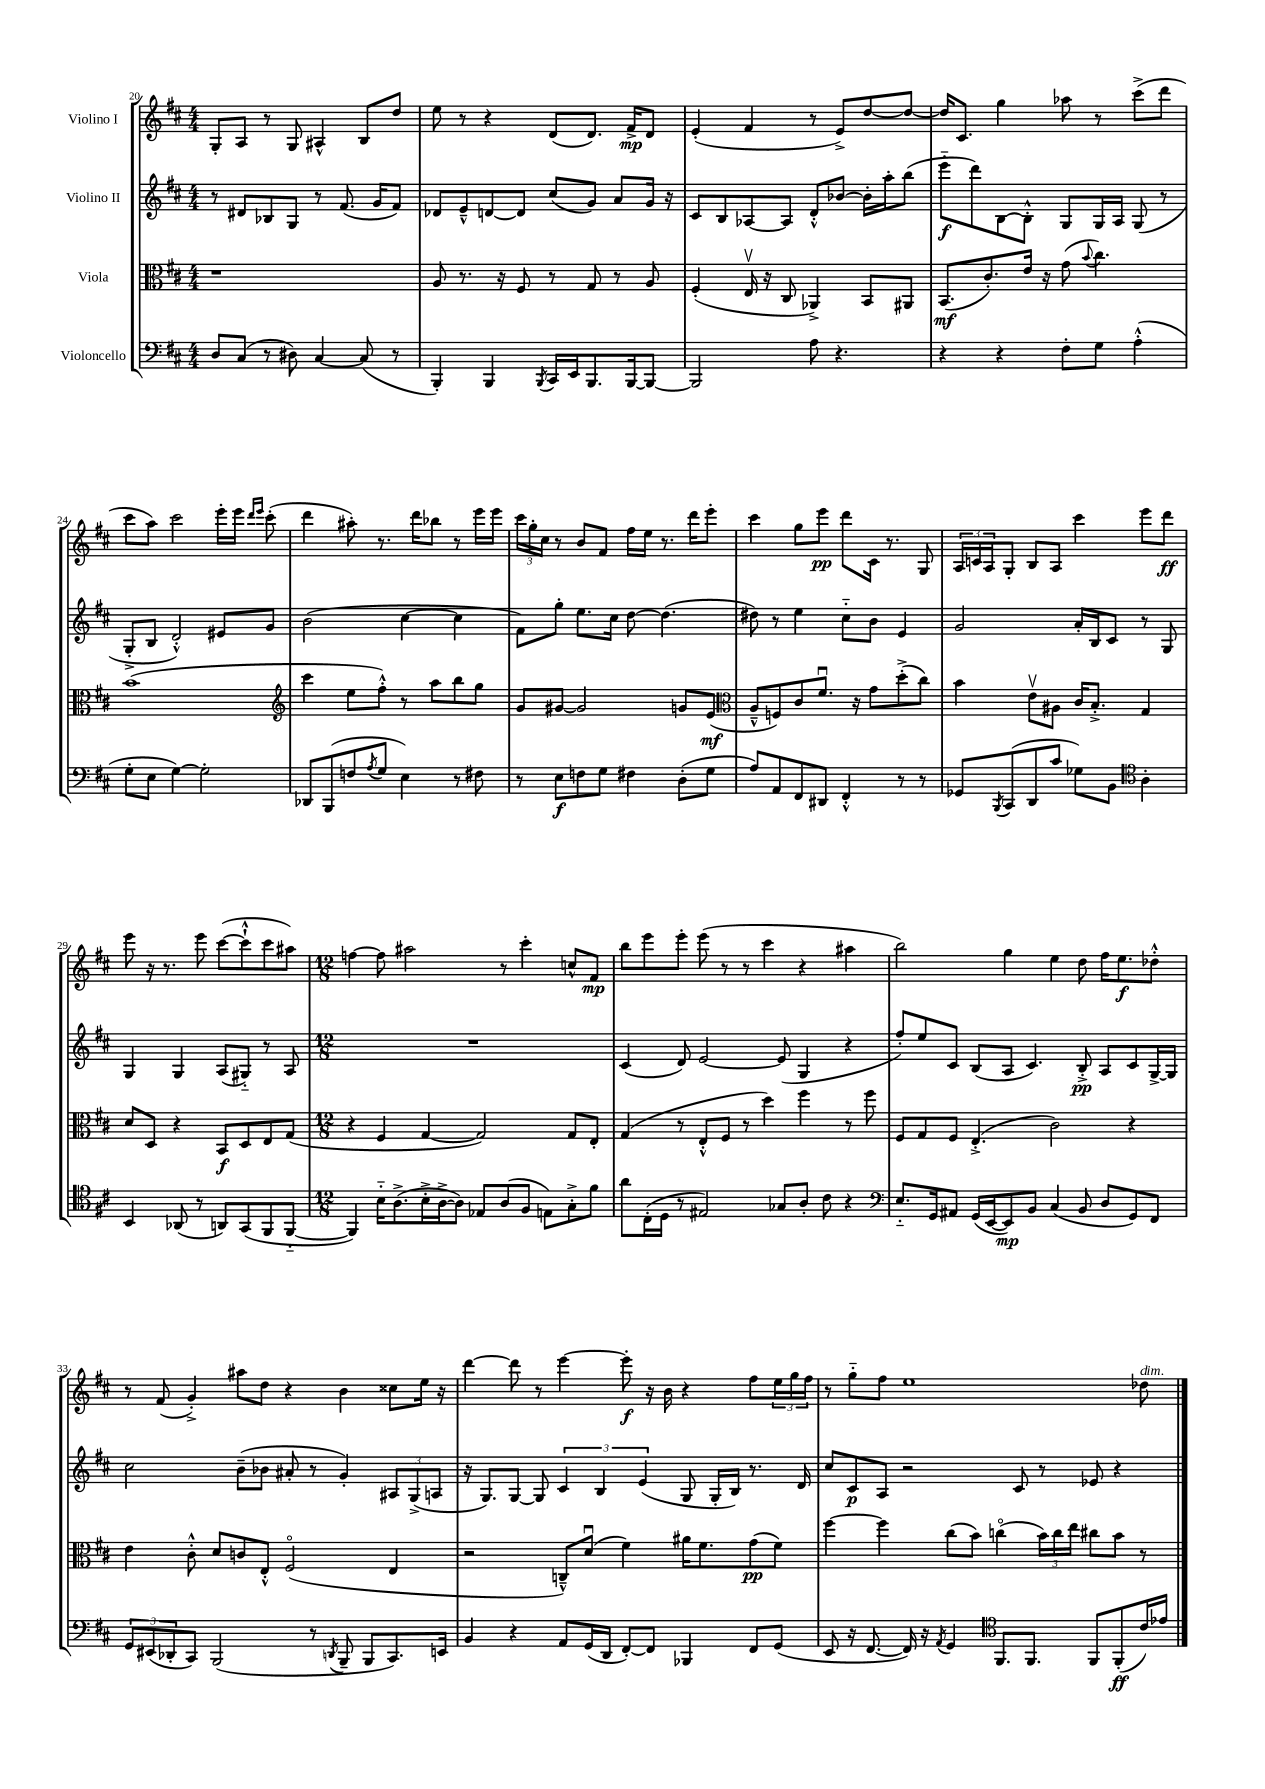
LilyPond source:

<<
\new StaffGroup <<
\new Staff = "s0" \with { instrumentName = "Violino I" } {
    \clef treble \key d \major \numericTimeSignature \time 4/4
    g8-. a8 r8 g8 ais4-^ b8 d''8 |
    e''8 r8 r4 d'8( d'8.) fis'16->\mp d'8 |
    e'4-.( fis'4 r8 e'8->) d''8~ d''8~ |
    d''16 cis'8. g''4 aes''8 r8 cis'''8->( d'''8 |
    cis'''8 a''8) cis'''2 e'''16-. e'''16 \grace { d'''16 e'''16 } cis'''8-.( |
    d'''4 ais''8-.) r8. d'''16 bes''8 r8 e'''16 e'''16 |
    \tuplet 3/2 { cis'''16 g''16-. cis''16 } r8 b'8 fis'8 fis''16 e''16 r8. d'''16 e'''8-. |
    cis'''4 g''8 e'''8\pp d'''8 cis'16 r8. g8 |
    \tuplet 3/2 { a16 c'16 a16 } g8-. b8 a8 cis'''4 e'''8 d'''8\ff |
    e'''8 r16 r8. e'''8 cis'''8~( cis'''8-!-^ cis'''8 ais''8) |
    \numericTimeSignature \time 12/8 f''4~ f''8 ais''2 r8 cis'''4-. c''8-^ fis'8\mp |
    b''8 e'''8 e'''8-. e'''8( r8 r8 cis'''4 r4 ais''4 |
    b''2) g''4 e''4 d''8 fis''16 e''8.\f des''8-.-^ |
    r8 fis'8( g'4-.->) ais''8 d''8 r4 b'4 cisis''8 e''16 r16 |
    d'''4~ d'''8 r8 e'''4~ e'''8-.\f r16 b'16 r4 fis''8 \tuplet 3/2 { e''16 g''16 fis''16 } |
    r8 g''8-_ fis''8 e''1 des''8^\markup { \italic "dim." } \bar "|." |
}
\new Staff = "s1" \with { instrumentName = "Violino II" } {
    \clef treble \key d \major \numericTimeSignature \time 4/4
    r8 dis'8 bes8 g8 r8 fis'8.( g'16 fis'8) |
    des'8 e'8---^ d'8~ d'8 cis''8( g'8) a'8 g'16 r16 |
    cis'8 b8 aes8~ aes8 d'8-.-^ bes'8~ bes'16-. a''16-. b''8( |
    e'''8-_\f d'''8) b8~ b8-.-^ g8 g16 a16 g8( r8 |
    g8-.-> b8 d'2-.-^) eis'8 g'8 |
    b'2( cis''4~ cis''4 |
    fis'8) g''8-. e''8. cis''16 d''8~ d''4.( |
    dis''8) r8 e''4 cis''8-_ b'8 e'4 |
    g'2 a'16-. b16 cis'8 r8 g8 |
    g4 g4 a8( gis8-_) r8 a8 |
    \numericTimeSignature \time 12/8 R1. |
    cis'4( d'8) e'2~ e'8( g4 r4 |
    fis''8-.) e''8 cis'8 b8( a8 cis'4.) b8-.->\pp a8 cis'8 g16~-> g16 |
    cis''2 b'8--( bes'8 ais'8-. r8 g'4-.) \tuplet 3/2 { ais8 g8->( a8 } |
    r16 g8.) g8~ g8 \tuplet 3/2 { cis'4 b4 e'4( } g8 g16-. b16) r8. d'16 |
    cis''8 cis'8\p a8 r2 cis'8 r8 ees'8 r4 \bar "|." |
}
\new Staff = "s2" \with { instrumentName = "Viola" } {
    \clef alto \key d \major \numericTimeSignature \time 4/4
    r1 |
    a8 r8. r16 fis8 r8 g8 r8 a8 |
    fis4-.( e16\upbow r16 cis8 aes,4->) b,8 ais,8 |
    b,8.\mf( cis'8.-.) e'16 r16 g'8( \appoggiatura { b'8 } cis''4.) |
    b'1( |
    \clef treble cis'''4 e''8 fis''8-.-^) r8 a''8 b''8 g''8 |
    g'8 gis'8~ gis'2 g'8 e'8\mf( |
    \clef alto a8---^ f8) cis'8 fis'8.\downbow r16 g'8 d''8-.->( cis''8) |
    b'4 e'8\upbow ais8 cis'16 b8.-.-> g4 |
    d'8 d8 r4 b,8\f d8 e8 g8( |
    \numericTimeSignature \time 12/8 r4 fis4 g4~ g2) g8 e8-. |
    g4( r8 e8-.-^ fis8 r8 d''4) fis''4 r8 fis''8 |
    fis8 g8 fis8 e4.-.->( cis'2) r4 |
    e'4 cis'8-.-^ d'8 c'8 e8-.-^ fis2\flageolet( e4 |
    r2 c8---^) d'8\downbow( fis'4) ais'16 fis'8. g'8\pp( fis'8) |
    fis''4~ fis''4 cis''8( b'8) c''4\flageolet( \tuplet 3/2 { b'16) c''16 e''16 } cis''8 b'8 r8 \bar "|." |
}
\new Staff = "s3" \with { instrumentName = "Violoncello" } {
    \clef bass \key d \major \numericTimeSignature \time 4/4
    d8 cis8( r8 dis8) cis4~ cis8( r8 |
    b,,4-.) b,,4 \acciaccatura { b,,8 } cis,16 e,16 b,,8. b,,16~ b,,8~ |
    b,,2 a8 r4. |
    r4 r4 fis8-. g8 a4-.-^( |
    g8-. e8 g4~) g2-. |
    des,8 b,,8( f8 \acciaccatura { a8 } g8 e4) r8 fis8 |
    r8 e8\f f8 g8 fis4 d8-.( g8 |
    a8) a,8 fis,8 dis,8 fis,4-.-^ r8 r8 |
    ges,8 \acciaccatura { b,,8 } cis,8( d,8 cis'8 ges8) b,8 \clef tenor a4-. |
    b,4 aes,8( r8 a,8) g,8( fis,8 fis,8~-_ |
    \numericTimeSignature \time 12/8 fis,4) b16-_ a8.->( b16-.-> a16~-> a8) ees8 a8( fis8 e8) g8-.-> fis'8 |
    a'8 cis16-.( d16 r8 eis2) ges8 a8-. cis'8 r4 |
    \clef bass e8.-_ g,16 ais,8 g,16( e,16~ e,8\mp) b,8 cis4( b,8 d8 g,8) fis,8 |
    \tuplet 3/2 { g,8 eis,8( des,8-. } cis,8) b,,2( r8 \acciaccatura { d,8 } b,,8-- b,,8 cis,8.) e,16 |
    b,4 r4 a,8 g,16( d,16 fis,8~-.) fis,8 bes,,4 fis,8 g,8( |
    e,8 r16 fis,8.~ fis,16) r16 \acciaccatura { a,8 } g,4 \clef tenor fis,8. fis,8. fis,8 fis,8-.\ff( cis'16) ees'16 \bar "|." |
}
>>
>>
\layout { \context { \Score currentBarNumber = #20 } }
